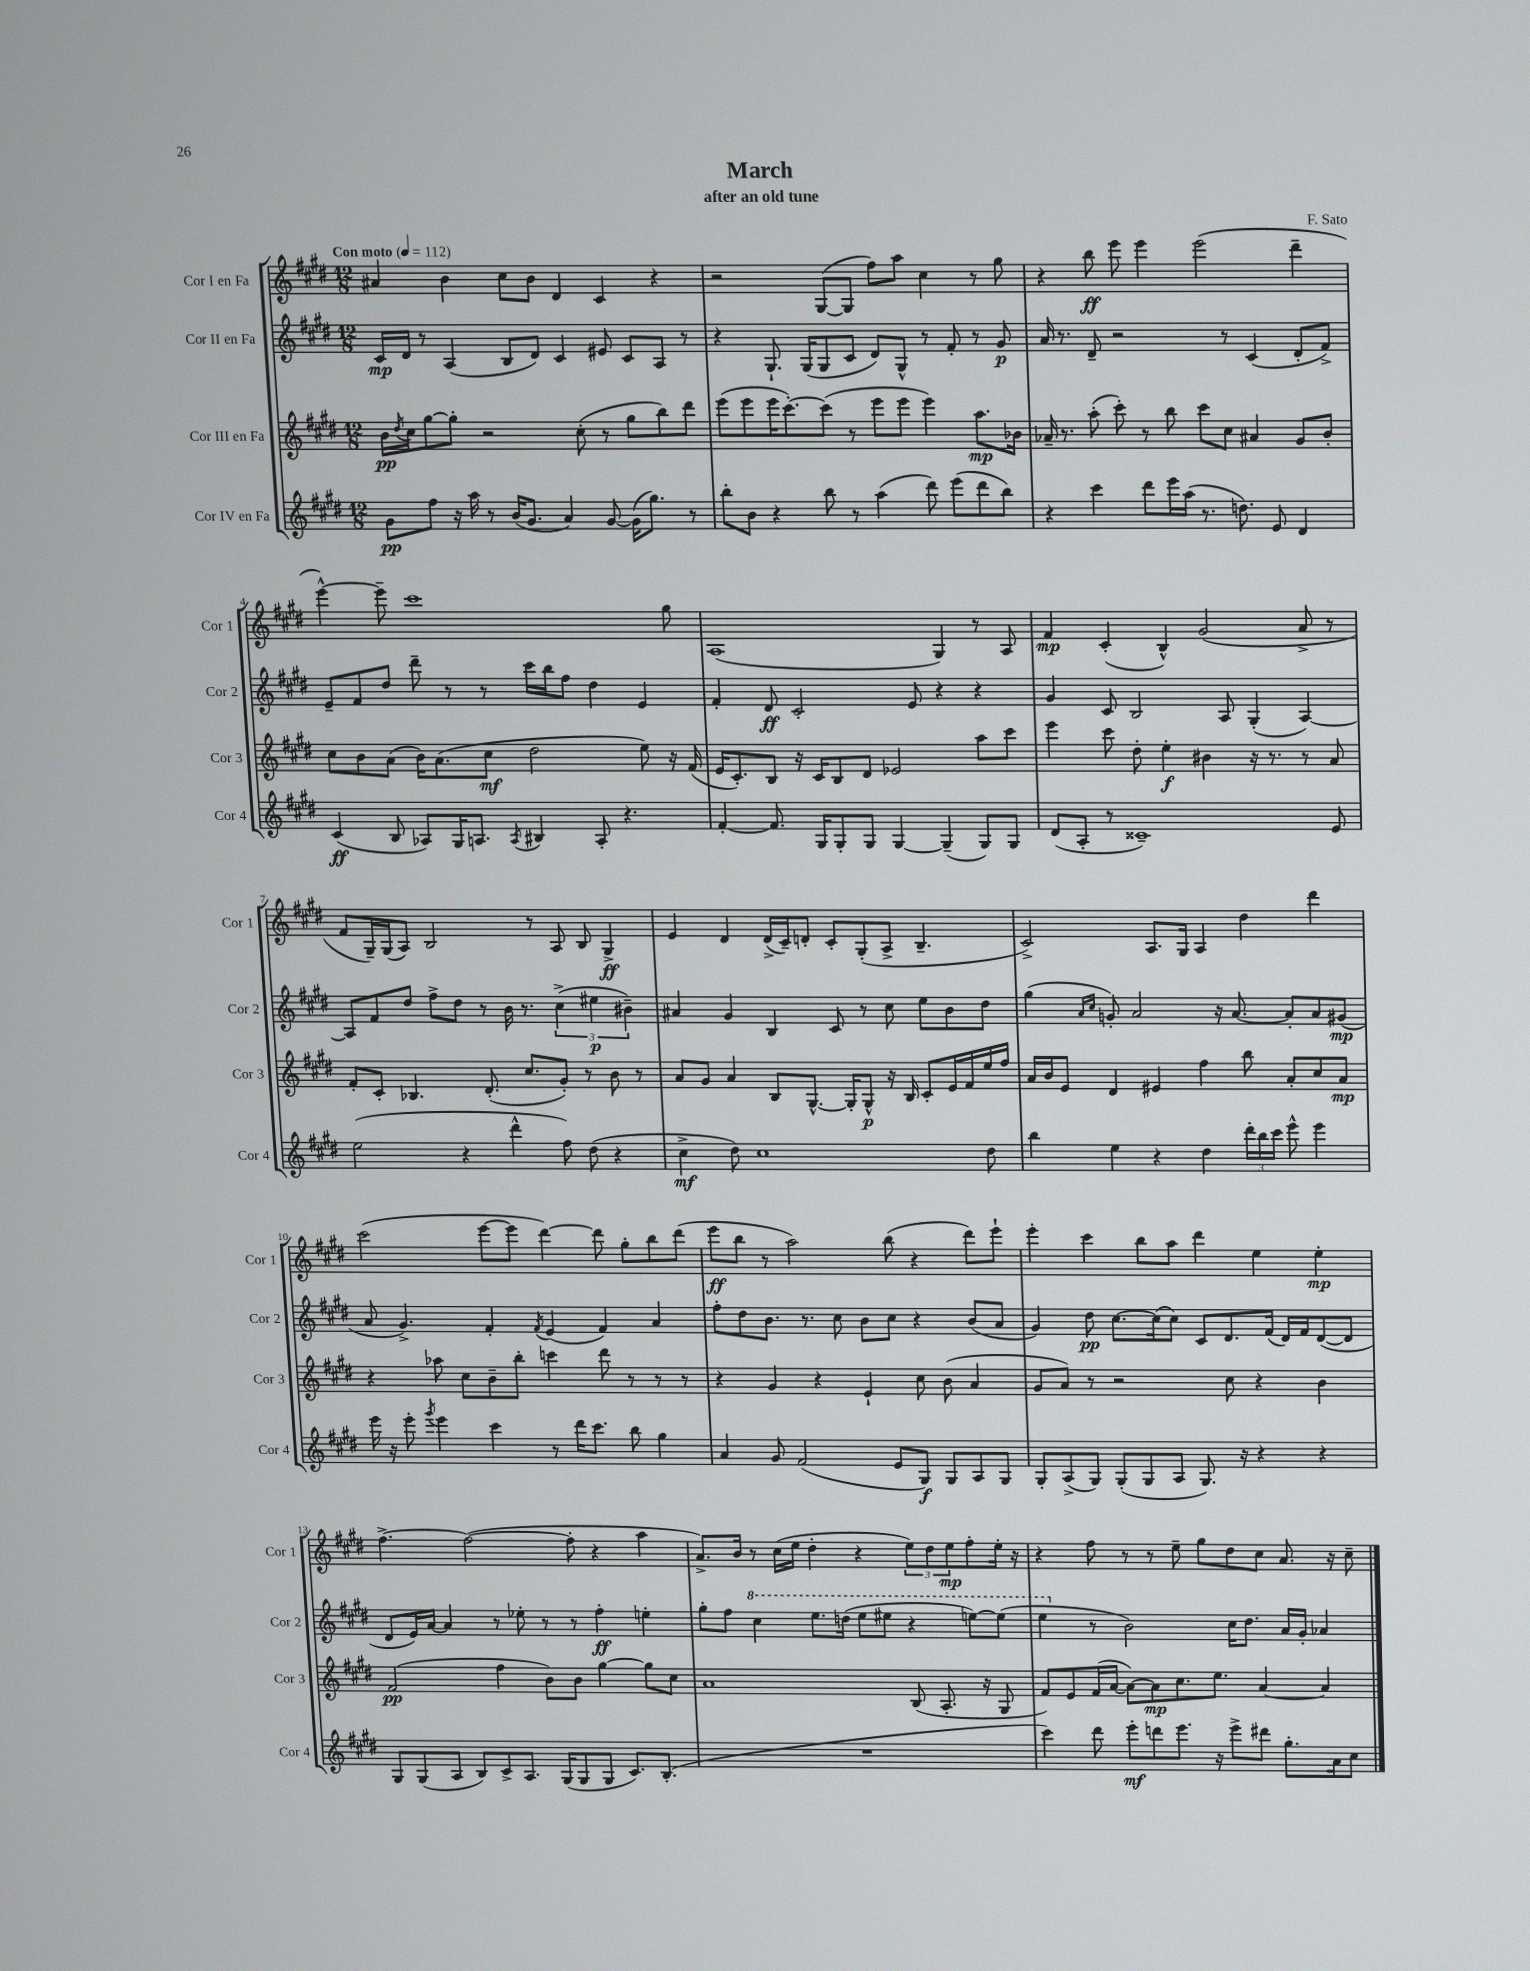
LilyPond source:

\header { title = "March" composer = "F. Sato" subtitle = "after an old tune" }
<<
\new StaffGroup <<
\new Staff = "s0" \with { instrumentName = "Cor I en Fa" shortInstrumentName = "Cor 1" } {
    \clef treble \key e \major \numericTimeSignature \time 12/8 \tempo "Con moto" 4 = 112
    ais'4 b'4 cis''8 b'8 dis'4 cis'4 r4 |
    r2 gis8~( gis8 fis''8) a''8 cis''4 r8 gis''8 |
    r4 b''8\ff e'''8 e'''4 e'''2( dis'''4-- |
    e'''4~-^) e'''8-- cis'''1 gis''8 |
    a1( gis4) r8 a8 |
    fis'4\mp cis'4-.( b4-^) gis'2( a'8-> r8 |
    fis'8 gis16--) gis16( a8) b2 r8 a8 b8 gis4->\ff |
    e'4 dis'4 dis'16->( cis'16--) d'8-. cis'8-. gis8-.( a8-> b4.-- |
    cis'2->) a8. gis16 a4 dis''4 dis'''4 |
    cis'''2( e'''8~ e'''8 dis'''4~) dis'''8 gis''8-. b''8 dis'''8( |
    e'''8\ff b''8 r8 a''2) b''8( r4 dis'''8) e'''8-! |
    e'''4-. cis'''4 b''8 a''8 dis'''4 e''4 e''4-.\mp |
    fis''4.~-> fis''2~( fis''8-. r4 a''4 |
    a'8.->) b'16 r8 cis''16( e''16 dis''4-. r4 \tuplet 3/2 { e''8) dis''8 e''8\mp } fis''8-. e''16-. r16 |
    r4 fis''8 r8 r8 e''8-- gis''8 dis''8 cis''8 a'8. r16 cis''8-- \bar "|." |
}
\new Staff = "s1" \with { instrumentName = "Cor II en Fa" shortInstrumentName = "Cor 2" } {
    \clef treble \key e \major \numericTimeSignature \time 12/8
    cis'16\mp dis'16 r8 a4( b8 dis'8) cis'4 eis'8 cis'8 a8 r8 |
    r4 gis8.-! gis16( gis8 cis'8 dis'8) gis8-^ r8 fis'8-. r8 gis'8\p |
    a'16 r8. dis'8-- r2 r8 cis'4( dis'8-. fis'8->) |
    e'8-- fis'8 dis''8 dis'''8-- r8 r8 cis'''16 b''16 fis''8 dis''4 e'4 |
    fis'4-. dis'8\ff cis'2-. e'8 r4 r4 |
    gis'4 cis'8 b2 a8 gis4-.( a4~) |
    a8 fis'8 dis''8 fis''8-> dis''8 r8 b'16 r8. \tuplet 3/2 { cis''4->( eis''4\p bis'4--) } |
    ais'4 gis'4 b4 cis'8 r8 cis''8 e''8 b'8 dis''8 |
    gis''4( \grace { a'16 cis''16 } g'8-.) a'2 r16 a'8.~ a'8-. a'8 gis'8\mp( |
    a'8 gis'4.->) fis'4-. \acciaccatura { fis'8 } e'4( fis'4) a'4 |
    fis''8-. dis''8 b'8. r8. cis''8 b'8 cis''8 r4 b'8( a'8 |
    gis'4) dis''8\pp cis''8.~ cis''16( cis''8) cis'8 dis'8. fis'16( dis'16) fis'16 dis'8~( dis'8 |
    dis'8 e'16) a'16~ a'4 r8 ees''8-. r8 r8 fis''4-.\ff e''4-. |
    gis''8-. fis''8 \ottava #1 cis'''4 e'''8. d'''16( e'''8 eis'''8 r4 e'''8~) e'''8( |
    e'''4 \ottava #0 r8 b'2) cis''16 dis''8. a'16 gis'16-. aes'4 \bar "|." |
}
\new Staff = "s2" \with { instrumentName = "Cor III en Fa" shortInstrumentName = "Cor 3" } {
    \clef treble \key e \major \numericTimeSignature \time 12/8
    b'16\pp \acciaccatura { dis''8 } cis''16 gis''8~ gis''8-. r2 cis''8-.( r8 gis''8 b''8) dis'''8 |
    e'''8( e'''8 e'''16 cis'''8.~-.) cis'''8( r8 e'''8 e'''8 e'''4) a''8.\mp bes'16 |
    aes'16-- r8. a''8-.( cis'''8-.) r8 b''8 cis'''8 cis''8 ais'4 gis'8 b'8-. |
    cis''8 b'8 a'8( b'16) a'8.( cis''8\mf dis''2 e''8) r16 fis'16( |
    e'16 cis'8.-.) b8 r16 cis'16 b8 dis'8 ees'2 a''8 cis'''8 |
    e'''4 cis'''8 dis''8-. e''4-.\f bis'4 r16 r8. r8 a'8 |
    fis'8-. cis'8-. bes4. dis'8.-.( cis''8. gis'8-.) r8 b'8 r8 |
    a'8 gis'8 a'4 b8 gis8.~-^ gis16-. gis8-^\p r16 b16 cis'8-. e'16 fis'16 e''16 fis''16 |
    a'16 b'16 e'8 dis'4 eis'4 fis''4 b''8 a'8-. cis''8 a'8\mp |
    r4 aes''8 cis''8 b'8-- b''8-. c'''4 dis'''8 r8 r8 r8 |
    r4 gis'4 r4 e'4-! cis''8 b'8( a'4 |
    gis'8 a'8) r8 r2 cis''8 r4 b'4 |
    fis'2\pp( fis''4 b'8) b'8 gis''4~ gis''8 cis''8 |
    a'1 b8( a8.-. r16 gis8 |
    fis'8) e'8 fis'16( a'16~ a'8~) a'8\mp cis''8. e''8. a'4~ a'4 \bar "|." |
}
\new Staff = "s3" \with { instrumentName = "Cor IV en Fa" shortInstrumentName = "Cor 4" } {
    \clef treble \key e \major \numericTimeSignature \time 12/8
    gis'8\pp fis''8 r16 a''16 r8 b'16( gis'8. a'4) gis'8~ gis'16( gis''8.) r8 |
    b''8-. b'8 r4 b''8 r8 a''4( dis'''8) e'''8( dis'''8 b''8) |
    r4 cis'''4 dis'''8 e'''16 a''16( r8. d''8.) e'8 dis'4 |
    cis'4\ff( b8 aes8) gis16 a8. \acciaccatura { a8 } bis4 a8-. r4. |
    fis'4~-. fis'8. gis16 gis8-. gis8 gis4~ gis4--( gis8) gis8 |
    dis'8( a8-. r8 cisis'1--) e'8 |
    e''2( r4 dis'''4-^ fis''8) dis''8( r4 |
    cis''4->\mf dis''8) cis''1 dis''8 |
    b''4 e''4 r4 dis''4 \tuplet 3/2 { dis'''16-. b''16 cis'''16 } e'''8-^ e'''4 |
    e'''16 r16 e'''8-. \acciaccatura { gis'''8 } e'''4 cis'''4 r8 dis'''16 cis'''8. b''8 gis''4 |
    a'4 gis'8 fis'2( e'8 gis8\f) gis8 a8 gis8 |
    gis8-. a8->( gis8) gis8-.( gis8 a8 gis8.) r16 r4 r4 |
    gis8 gis8( a8 b8) cis'8-> a8. gis16( gis8 gis8 cis'8.) b8.-.( |
    R1. |
    cis'''4) dis'''8 e'''8-.\mf d'''8 e'''8. r16 e'''8-> dis'''8 gis''8.-. a'16 cis''8 \bar "|." |
}
>>
>>
